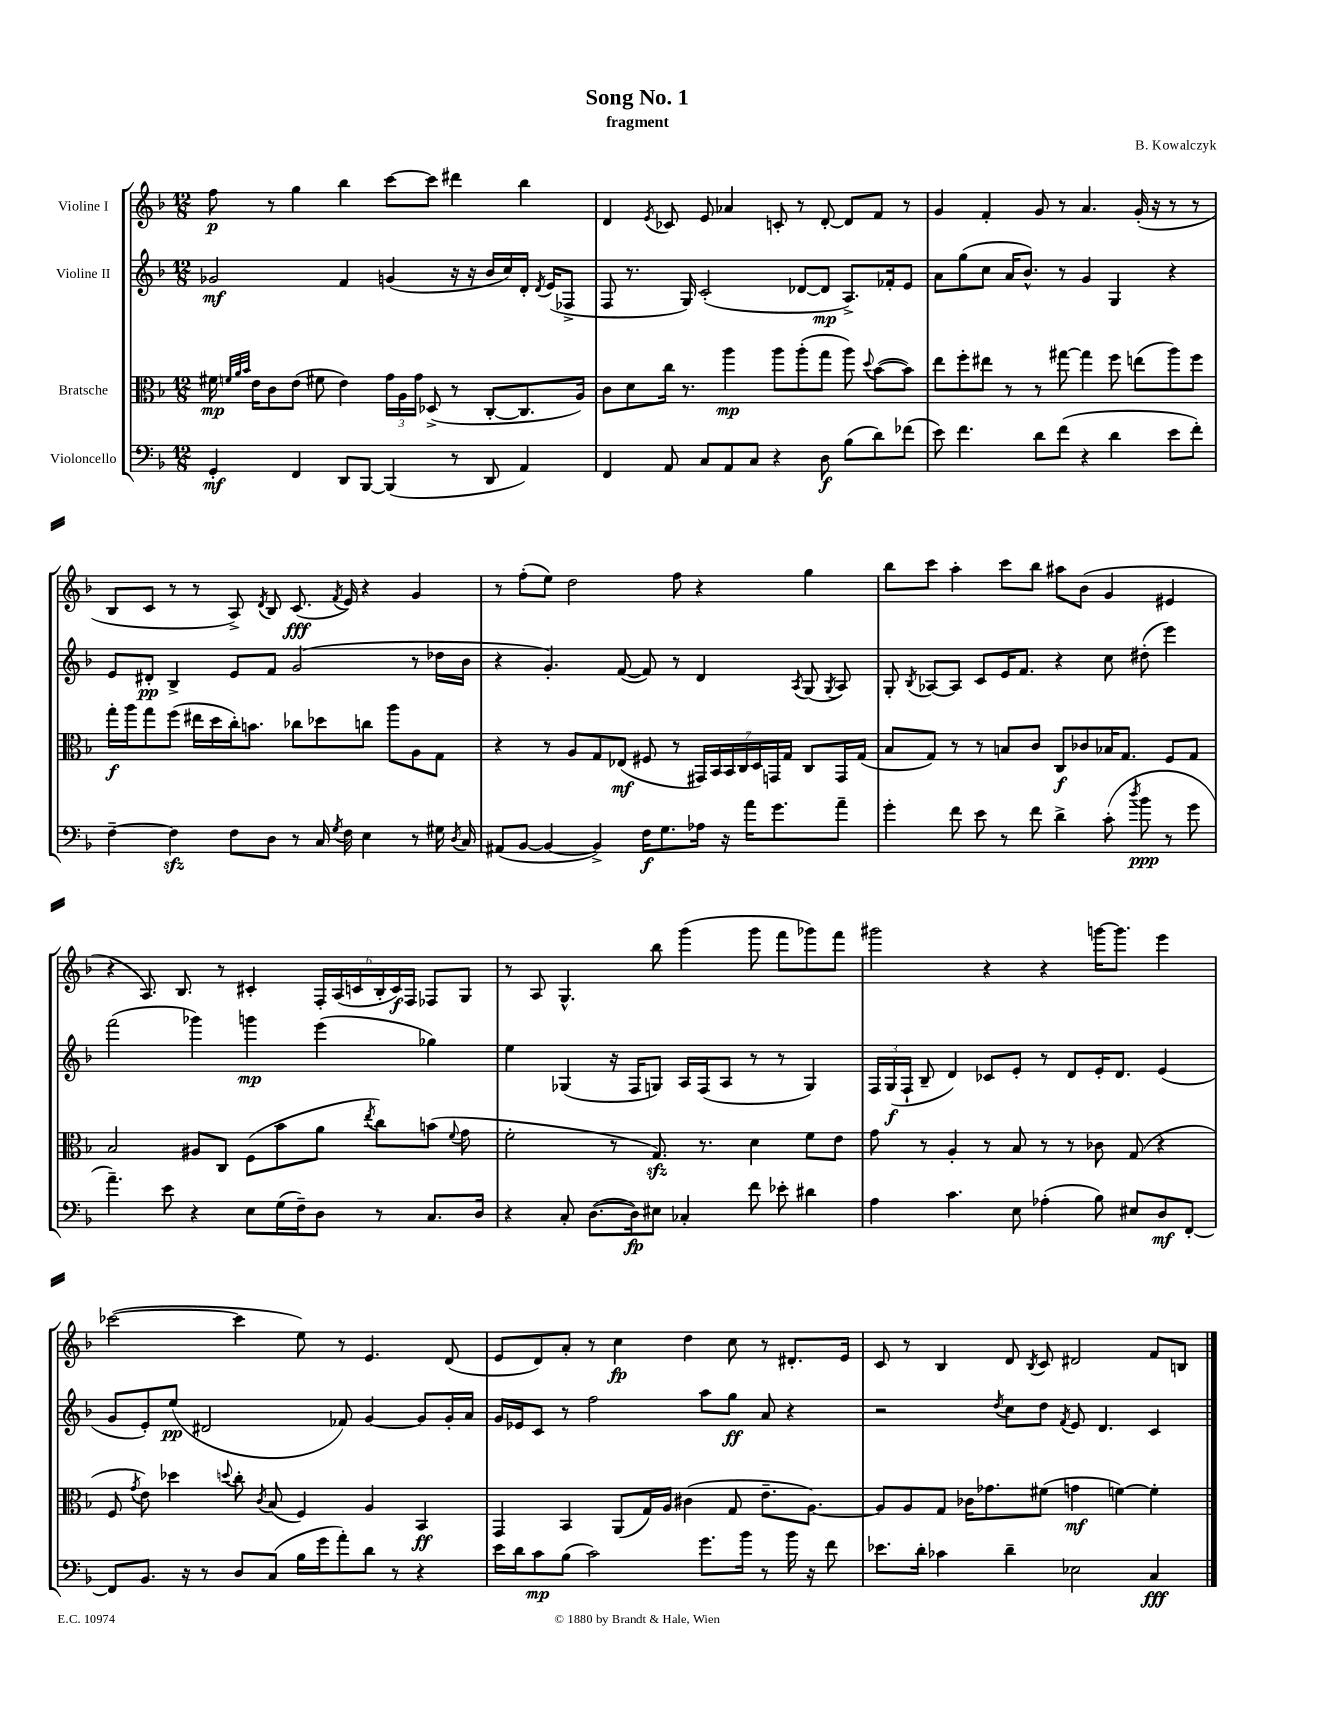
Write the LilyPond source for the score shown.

\header { title = "Song No. 1" composer = "B. Kowalczyk" subtitle = "fragment" }
<<
\new StaffGroup <<
\new Staff = "s0" \with { instrumentName = "Violine I" } {
    \clef treble \key f \major \numericTimeSignature \time 12/8
    \autoBeamOff f''8\p r8 g''4 bes''4 c'''8[~ c'''8] dis'''4 bes''4 |
    d'4 \acciaccatura { e'8 } ces'8 e'8 aes'4 c'8-. r8 d'8~-. d'8[ f'8] r8 |
    g'4 f'4-. g'8 r8 a'4. g'16-.( r16 r8 r8 |
    bes8[ c'8] r8 r8 a8->) \acciaccatura { d'8 } bes8 c'8.\fff( \acciaccatura { f'8 } e'16) r4 g'4 |
    r8 f''8[-.( e''8]) d''2 f''8 r4 g''4 |
    bes''8[ c'''8] a''4-. c'''8[ bes''8] ais''8[ bes'8]( g'4 eis'4 |
    r4 a8.) bes8. r8 cis'4-. \tuplet 6/4 { f16[-. a16( c'16 bes16-. c'16\f) f16] } fes8[ g8] |
    r8 a8 g4.-^ bes''8 g'''4( g'''8 f'''8[ ges'''8) f'''8] |
    gis'''2 r4 r4 g'''16[~ g'''8.] e'''4 |
    ces'''2~( ces'''4 e''8) r8 e'4. d'8( |
    e'8[ d'8) a'8]-. r8 c''4\fp d''4 c''8 r8 dis'8.[-. e'16] |
    c'8 r8 bes4 d'8 \acciaccatura { bes8 } c'8 dis'2 f'8[ b8] \bar "|." |
}
\new Staff = "s1" \with { instrumentName = "Violine II" } {
    \clef treble \key f \major \numericTimeSignature \time 12/8
    \autoBeamOff ges'2\mf f'4 g'4( r16 r16 bes'16[ c''16) d'16]-. \acciaccatura { d'8 } e'16[( fes8]-> |
    f8 r8. g16) c'2-.( des'8[~ des'8]\mp a8.[->) fes'16-. e'8] |
    a'8[ g''8( c''8] a'16[ bes'8.]-^) r8 g'4 g4 r4 |
    e'8[ dis'8]-.\pp bes4-> e'8[ f'8] g'2( r8 des''16[ bes'16] |
    r4 g'4.-.) f'8~( f'8) r8 d'4 \acciaccatura { a8 } g8( \acciaccatura { g8 } a8) |
    g8-. \acciaccatura { bes8 } aes8[~ aes8] c'8[ e'16 f'8.] r4 c''8 dis''8-.( e'''4) |
    f'''2( ges'''4) g'''4\mp e'''4( ges''4) |
    e''4 ges4( r16 f16[ g8]) a16[ f16( a8] r8 r8 g4) |
    \tuplet 3/2 { f16[ g16\f( f16]-! } bes8-- d'4) ces'8[ e'8]-. r8 d'8[ e'16-. d'8.] e'4( |
    g'8[ e'8-.) e''8]\pp( dis'2 fes'8) g'4~ g'8[ g'16-. a'16] |
    g'16[ ees'16 c'8] r8 f''2 a''8[ g''8]\ff a'8 r4 |
    r2 \acciaccatura { d''8 } c''8[ d''8] \acciaccatura { f'8 } e'8 d'4. c'4 \bar "|." |
}
\new Staff = "s2" \with { instrumentName = "Bratsche" } {
    \clef alto \key f \major \numericTimeSignature \time 12/8
    \autoBeamOff fis'16\mp \grace { f'32[ a'32 bes'32] } e'16[ c'8 e'8]( fis'8 e'4) \tuplet 3/2 { g'16[ a16 g'16] } des8->( r8 c8[~-. c8. a16]) |
    c'8[ d'8 c''16] r8. a''4\mp a''8[ a''8-.( g''8] a''8) \appoggiatura { d''8 } bes'8[~( bes'8]) |
    e''8[ f''8-. eis''8] r8 r8 gis''8~ gis''4 f''8 e''8[( a''8) f''8] |
    g''16[-.\f a''16 g''8 f''8]( eis''16[ d''16 c''16-.) b'8.] ces''8[ des''8 c''8] a''8[ a8 g8] |
    r4 r8 a8[ g8 ees8]\mf( fis8 r8 \tuplet 7/4 { gis,16[) bes,16 bes,16 c16 d16 g,16 g16] } c8[ g,16 g16]( |
    bes8[ g8]) r8 r8 b8[ c'8] c8[\f ces'8 bes16 g8.] f8[ g8] |
    bes2 ais8[ c8] f8[( bes'8 a'8] \acciaccatura { e''8 } c''8[) b'8]( \appoggiatura { f'8 } g'8 |
    f'2-. r8 g8.\sfz) r8. d'4 f'8[ e'8] |
    g'8 r8 a4-. r8 bes8 r8 r8 ces'8 g8( r4 |
    f8 \acciaccatura { g'8 } e'8) des''4 \appoggiatura { d''8 } c''8-. \acciaccatura { c'8 } bes8( f4) a4 bes,4\ff |
    g,4 bes,4 a,8[( g16) a16] cis'4( g8 e'8.[-- a8.]~) |
    a8[ a8 g8] ces'16[ ges'8. fis'8]( g'4\mf f'4~) f'4-. \bar "|." |
}
\new Staff = "s3" \with { instrumentName = "Violoncello" } {
    \clef bass \key f \major \numericTimeSignature \time 12/8
    \autoBeamOff g,4-.\mf f,4 d,8[ bes,,8]~ bes,,4( r8 d,8 a,4) |
    f,4 a,8 c8[ a,8 c8] r4 d8\f bes8[( d'8) fes'8]( |
    e'8) f'4. d'8[ f'8]( r4 d'4 e'8[ f'8]-.) |
    f4~-- f4\sfz f8[ d8] r8 c16 \acciaccatura { g8 } f16 e4 r8 gis16 \acciaccatura { d8 } c16 |
    ais,8[( bes,8]~ bes,4~ bes,4->) f16[\f g8. aes16] r16 a'16[ g'8. a'8]-- |
    g'4-. f'8 e'8 r8 f'8 d'4-> c'8-.( \acciaccatura { d''8 } bes'8\ppp r8 g'8 |
    a'4.--) e'8 r4 e8[ g16( f16--) d8] r8 c8.[ d16] |
    r4 c8-. d8.[~( d16\fp) eis8] ces4-. f'8 ees'8-. dis'4 |
    a4 c'4. e8 aes4-.( bes8) eis8[ d8\mf f,8]~-. |
    f,8[ bes,8.] r16 r8 d8[ c8]( bes16[ g'16 a'8-.) d'8] r8 r4 |
    e'16[ d'16 c'8\mp bes8]( c'2) g'8.[ bes'16] r8 bes'16 r16 f'8 |
    ees'8.[ d'16]-. ces'4 d'4-- ees2 c4\fff \bar "|." |
}
>>
>>
\layout { \context { \Score \remove "Bar_number_engraver" } }
